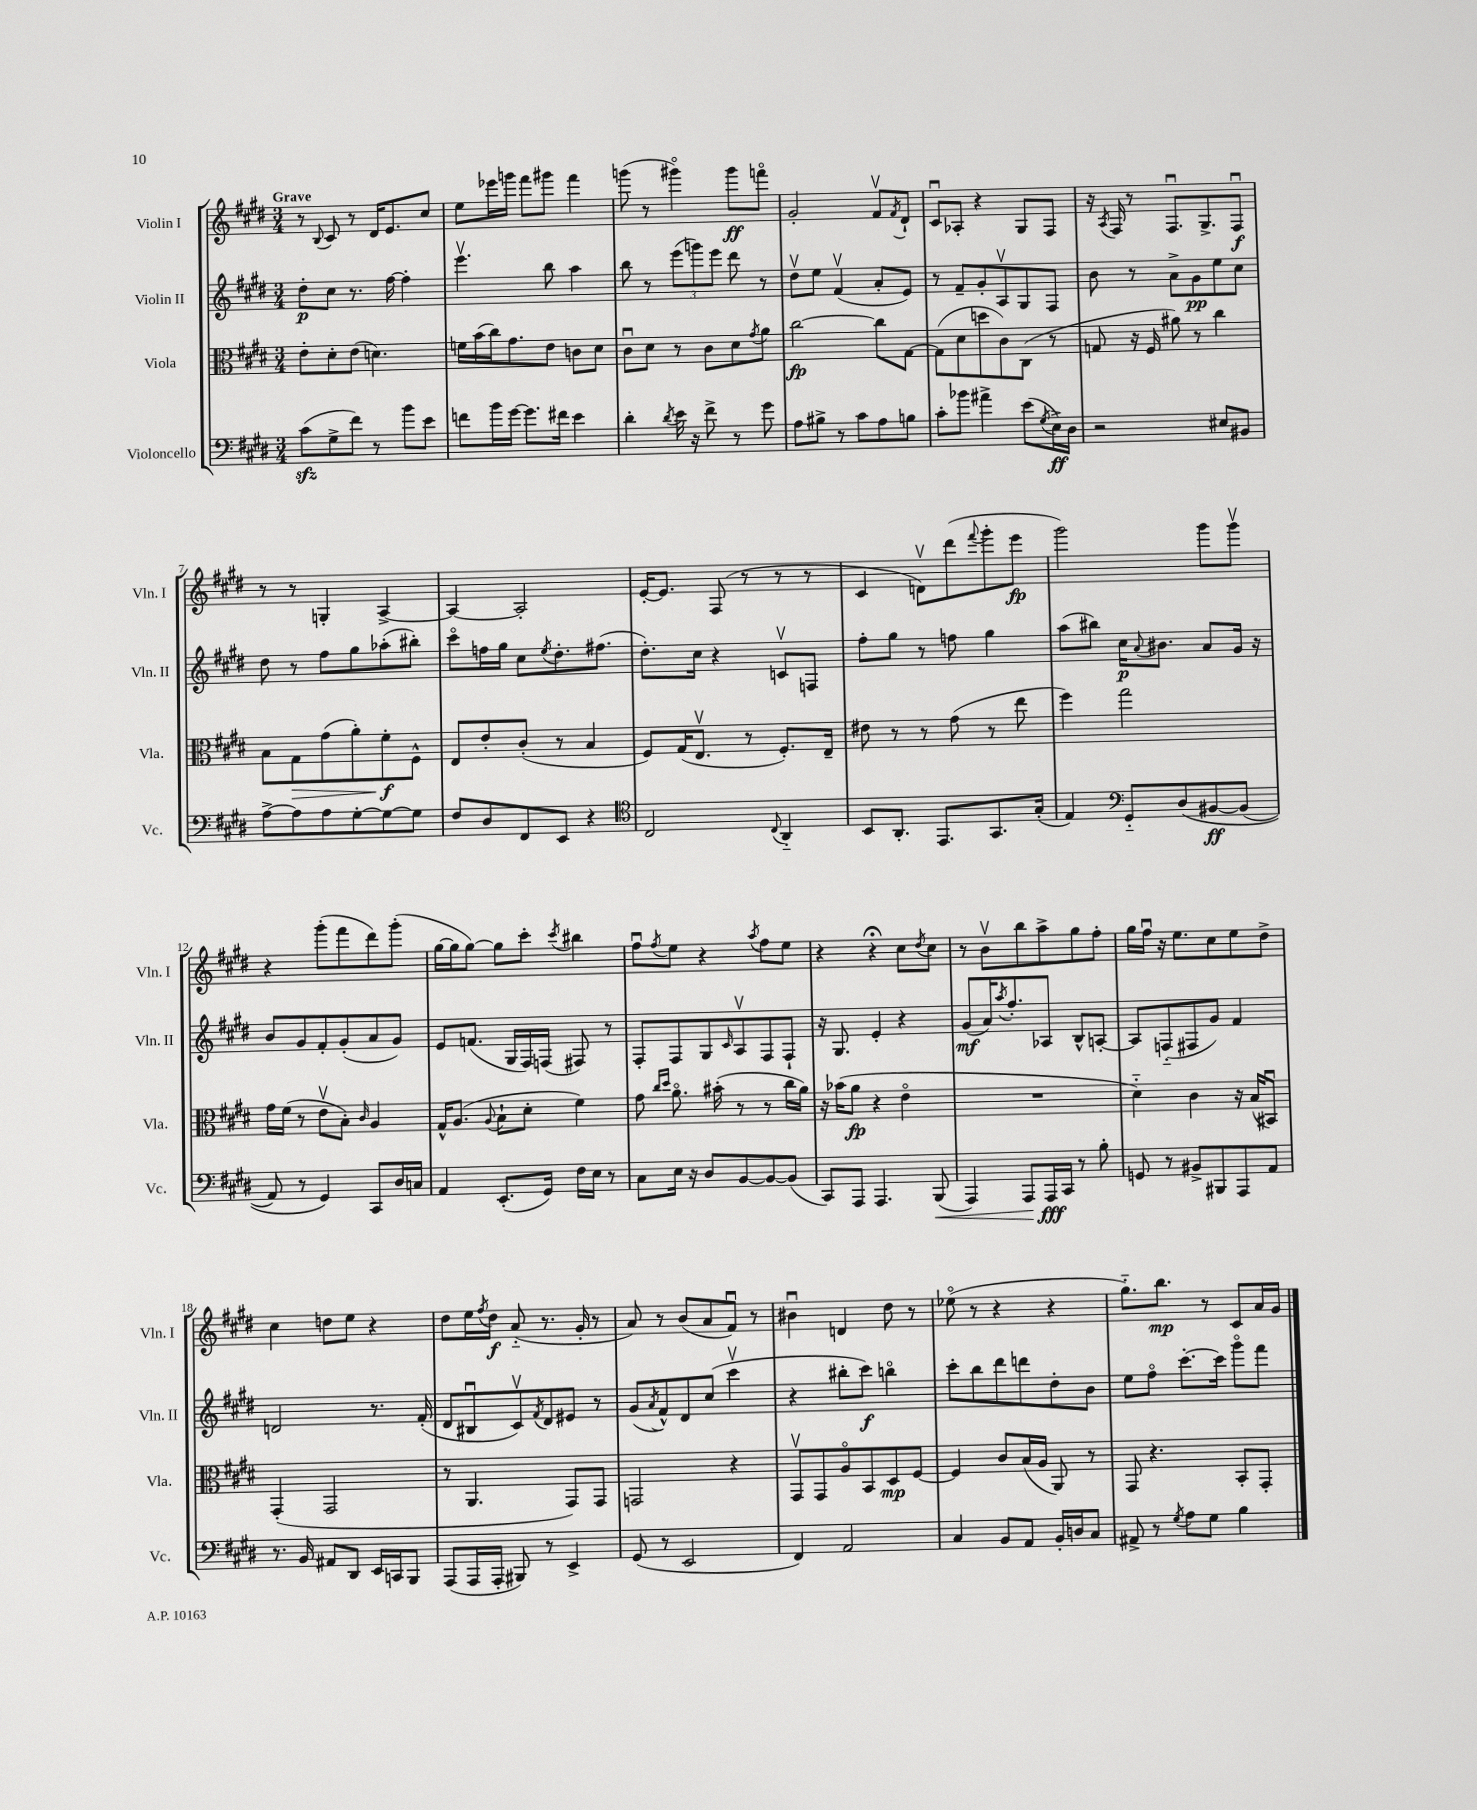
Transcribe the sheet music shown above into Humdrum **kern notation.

**kern	**kern	**kern	**kern
*staff4	*staff3	*staff2	*staff1
*clefF4	*clefC3	*clefG2	*clefG2
*k[f#c#g#d#]	*k[f#c#g#d#]	*k[f#c#g#d#]	*k[f#c#g#d#]
*M3/4	*M3/4	*M3/4	*M3/4
(8c#	8e'	8dd#'	8r
.	.	.	8qqB
8G#^	8d#'	8cc#	8c#
8f#)	(8e	8.r	8r
8r	4.d)	.	16d#
.	.	[16ff#	8.e
8b	.	4ff#']	.
8e	.	.	8cc#
=	=	=	=
8f	16f	4.eeev	8ee
.	(16b	.	.
16b	16cc#)	.	16eee-
[16g#	8.g#	.	16ggg
8.g#]	.	.	8fff#
.	8e	8bb	8ggg#
16f#	.	.	.
4e	8c	4aa	4fff#
.	8d#	.	.
=	=	=	=
4d#'	8c#u	8bb	(8ggg
.	8d#	8r	8r
8qd#	.	.	.
16e	8r	(12eee	4ggg#o)
16r	.	.	.
.	.	12ggg)	.
8f#^	8c#	.	.
.	.	12eee	.
8r	8d#	8ddd#	8ggg#
.	8qg#	.	.
8g#	8a	8r	8fffo
=	=	=	=
8A	[2cc#	8dd#v	2g#'
8B#^	.	8ee	.
8r	.	(4f#v	.
8c#	.	.	.
8A	8cc#]	8a'	8f#v
.	.	.	8qf#
8B	[8G#	8e)	8d#`
=	=	=	=
8c#'	(8G#]	8r	8c#u
8b-	8d#	8f#~	8A-'
4a#^	8dd	8g#'	4r
.	8c#)	8Av	.
(8e	(8C#	8G#	8G#
8qG#	.	.	.
16E^)	8r	8F#	8F#
16D#	.	.	.
=	=	=	=
2r	8G	8b	16r
.	.	.	8qA
.	.	.	16F#
.	16r	8r	8r
.	16F#	.	.
.	8a#)	8a^	8.F#u
.	8r	8g#	.
.	.	.	8.G#^
8E#	4cc#	8ee	.
8BB#	.	8cc#	8F#u
=	=	=	=
[8A^	8B	8dd#	8r
8A]	8G#	8r	8r
8A	(8g#	8ff#	4G'
[8G#'	8a')	8gg#	.
8G#_	8f#'	(8aa-'	[4A^
8G#]	8F#^^	8bb#')	.
=	=	=	=
8F#	8E	8ccc#o	4A_
8D#	8e'	16ff	.
.	.	16gg#	.
8FF#	(8c#'	8cc#	2A']
.	.	8qee	.
8EE	8r	8.dd#'	.
4r	4B	.	.
.	.	(8.ff#	.
=	=	=	=
*clefC4	*	*	*
2C#	8F#)	8.dd#')	[16e'
.	.	.	8.e]
.	(16G#	.	.
.	8.Ev	16cc#	.
.	.	4r	(8F#
.	8r	.	8r
8qqC#	.	.	.
4AA'~	8.F#')	8cv	8r
.	.	8F	8r
.	16E~	.	.
=	=	=	=
8BB	8e#	8ff#'	4c#
8.AA'	8r	8gg#	.
.	8r	8r	8dv)
8.EE	.	.	.
.	(8g#	8ff	(8ddd#
.	.	.	8qqfff#
8.GG#	8r	4gg#	8ggg#'
.	8ee	.	8eee
(16G#'	.	.	.
=	=	=	=
4E)	4ff#)	(8aa	2ggg#)
.	.	8bb#)	.
*clefF4	*	*	*
8GG#'~	2gg#	16cc#	.
.	.	8qqa	.
.	.	8.b#	.
&(8D#	.	.	.
[8BB#	.	8a	8ggg#
(8BB#]	.	16g#	8ggg#v
.	.	16r	.
=	=	=	=
8AA)	16g#	8b	4r
.	(16f#	.	.
8r	8r	8g#	.
4GG#&)	8ev	8f#'	(8ggg#'
.	8B')	(8g#'	8fff#
.	16qqc#	.	.
8CC#	4A	8a	8ddd#)
16D#	.	8g#)	(8ggg#'
16C	.	.	.
=	=	=	=
4AA	16G#^^	8e	[16gg#
.	(8.A	.	16gg#]
.	.	(8.f	[8gg#)
.	8qqA	.	.
(8.EE'	8B`	.	8gg#]
.	.	16G#	.
.	8d#'	16F#)	8ccc#'
16GG#)	.	(16F	.
.	.	.	8qccc#
16F#	4f#)	8F#)	4bb#
16E	.	.	.
8r	.	8r	.
=	=	=	=
8C#	8g#	8F#'	8ff#u
.	16qqcc#	.	.
.	16qqdd#	.	8qff#
16E	8.ao	8F#	8ee
16r	.	.	.
8D#	.	8G#	4r
.	(16b#'	.	.
.	.	16qqc#	.
[8BB	8r	8Av	.
.	.	.	8qaa
8BB_	8r	8F#	8ff#
(8BB]	16cc#	8F#`	8ee
.	16a)	.	.
=	=	=	=
8CC#)	16r	16r	4r
.	(16b-	8.G#	.
8AAA	8a	.	.
4.AAA	4r	4e'	4r;
.	4eo	4r	8cc#
.	.	.	8qdd#
(8BBB	.	.	8cc#
=	=	=	=
4AAA)	2.r	(8g#	8r
.	.	16a)	8bv
.	.	8qaa	.
.	.	8.ff#'	.
8AAA	.	.	8bb
16AAA	.	8A-	8aa^
16CC#	.	.	.
8r	.	8B^^	8gg#
8B'	.	[8A'	8ff#'
=	=	=	=
8GG	4d#'~)	8A]	16gg#
.	.	.	16ff#u
8r	.	(8F'~	16r
.	.	.	8.ee
8BB#^	4c#	8F#	.
8BBB#	.	8g#)	8cc#
8AAA	16r	4f#	8ee
.	(16B	.	.
8AA	8BB#u)	.	8dd#^
=	=	=	=
8.r	(4GG#'	2d	4cc#
16BB	.	.	.
8AA#	2GG#	.	8dd
8DD#	.	.	8ee
16EE	.	8.r	4r
16CC	.	.	.
8BBB	.	.	.
.	.	(16f#'	.
=	=	=	=
(8AAA	8r	8d#	8dd#
16AAA	4.AA	8B#u	16ee
.	.	.	8qff#
16AAA'	.	.	16dd#
8BBB#)	.	8c#v)	(8a'~
.	.	8qf#	.
8r	.	8d#	8.r
4EE^	8GG#)	8e#	.
.	.	.	16g#'
.	8GG#	8r	8r
=	=	=	=
(8GG#	2GG	(8g#	8a)
.	.	8qa	.
8r	.	8f#^^)	8r
2EE	.	8d#	(8b
.	.	(8cc#	8a
.	4r	4ccc#v	8f#u)
.	.	.	8r
=	=	=	=
4FF#)	8GG#v	4r	4b#u
.	8GG#	.	.
2AA	8Ao	8bb#'	4d
.	8BB	8ccc#)	.
.	8D#	4bbo	8dd#
.	[8F#	.	8r
=	=	=	=
4C#	4F#]	8ccc#'	(8ee-o
.	.	8bb	8r
8BB	8c#	8ddd#	4r
8AA	(16B	8ddd	.
.	16A	.	.
16BB'	8AA)	8dd#'	4r
16D	.	.	.
8C#	8r	8b	.
=	=	=	=
8AA#^	8GG#	8ee	8.gg#'~)
8r	4.r	8ff#o	.
.	.	.	8.bb
8qG#	.	.	.
8A	.	[8.ccc#'	.
8G#	.	.	8r
.	.	16ccc#]	.
4B	8BB'	8ggg#o	8c#
.	8GG#'	8fff#	16a
.	.	.	16g#
==	==	==	==
*-	*-	*-	*-
